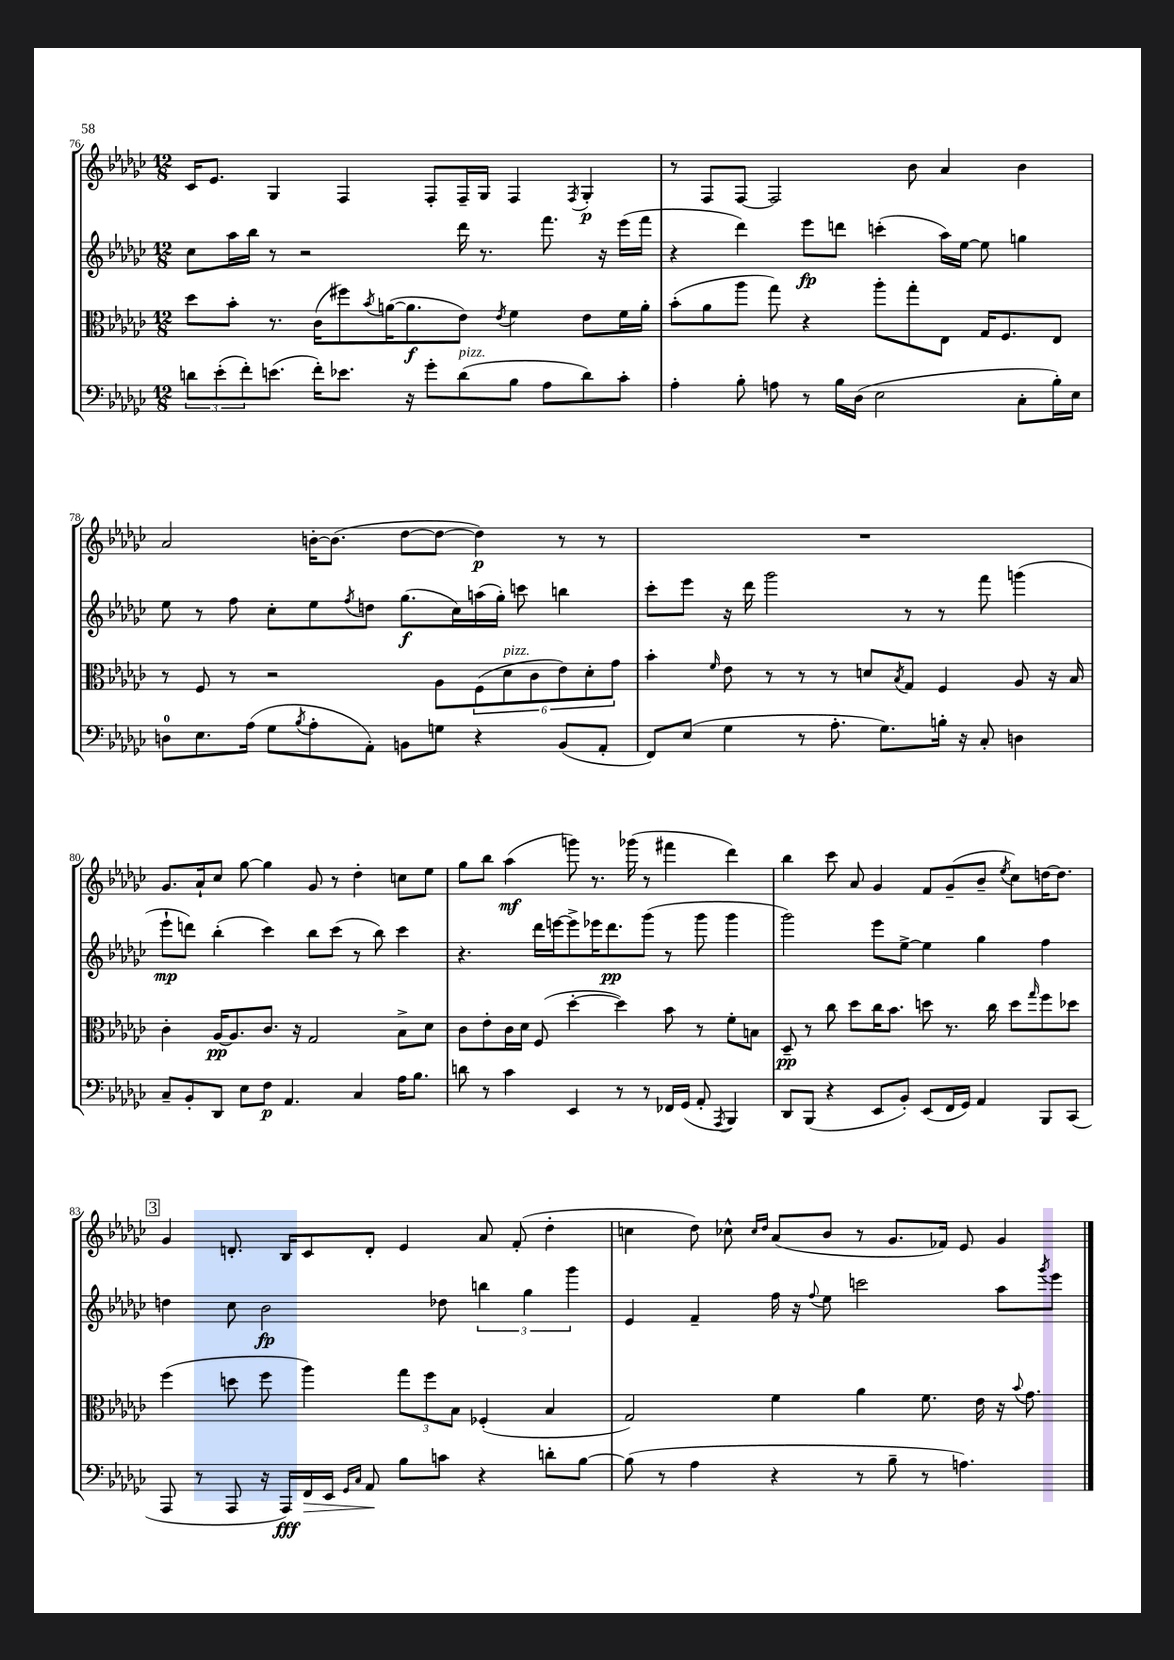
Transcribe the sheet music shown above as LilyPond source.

<<
\new StaffGroup <<
\new Staff = "s0" {
    \clef treble \key ges \major \numericTimeSignature \time 12/8
    ces'16 ees'8. ges4 f4 f8-. f16-- ges16 f4 \acciaccatura { f8 } ges4-.\p |
    r8 f8 f8~ f2 bes'8 aes'4 bes'4 |
    aes'2 b'16~-. b'8.( des''8~ des''8~ des''4\p) r8 r8 |
    R1. |
    ges'8. aes'16-! ces''8 ges''8~ ges''4 ges'8 r8 des''4-. c''8 ees''8 |
    ges''8 bes''8 aes''4\mf( g'''8) r8. ges'''16( r8 fis'''4 des'''4) |
    bes''4 ces'''8 aes'8 ges'4 f'8 ges'8--( bes'8-- \acciaccatura { ees''8 } ces''8) d''16~ d''8. |
    \mark \markup { \box "3" } ges'4 d'8.-. bes16 ces'8 d'8-. ees'4 aes'8 f'8-.( des''4-. |
    c''4 des''8) ces''8-^ \grace { ces''16 des''16 } aes'8( bes'8 r8 ges'8. fes'16) ees'8 ges'4 \bar "|." |
}
\new Staff = "s1" {
    \clef treble \key ges \major \numericTimeSignature \time 12/8
    ces''8 aes''16 bes''16 r8 r2 des'''16 r8. f'''8. r16 ees'''16( f'''16 |
    r4 des'''4) ees'''8\fp d'''8 c'''4-.( aes''16) ees''16~ ees''8 g''4 |
    ees''8 r8 f''8 ces''8-. ees''8 \acciaccatura { f''8 } d''8 ges''8.\f( ces''16) a''16( ges''16-.) c'''8 b''4 |
    ces'''8-. ees'''8 r16 des'''16 ges'''2 r8 r8 f'''8 g'''4( |
    ees'''8-!\mp d'''8) bes''4-.( ces'''4) bes''8 ces'''8( r8 bes''8) ces'''4 |
    r4. des'''16 e'''16~ e'''8-> ees'''16 des'''8.\pp ges'''8( r8 ges'''8 ges'''4 |
    ges'''2) ees'''8 ees''8~-> ees''4 ges''4 f''4 |
    \mark \markup { \box "3" } d''4 ces''8 bes'2\fp des''8 \tuplet 3/2 { b''4 ges''4 ges'''4 } |
    ees'4 f'4-- f''16 r16 \appoggiatura { f''8 } ees''8 c'''2 aes''8 \acciaccatura { ges'''8 } ees'''8 \bar "|." |
}
\new Staff = "s2" {
    \clef alto \key ges \major \numericTimeSignature \time 12/8
    des''8 bes'8-. r8. ces'16( fis''8) \acciaccatura { bes'8 } a'16~( a'8.\f ees'8) \acciaccatura { ees'8 } f'4 ees'8 f'16 a'16-. |
    bes'8-.( aes'8 aes''8 ges''8) r4 aes''8-. ges''8-. ees8 ges16 f8. ees8 |
    r8 f8 r8 r2 aes8 \tuplet 6/4 { f8( des'8^\markup { \italic "pizz." } ces'8 ees'8) des'8-. ges'8 } |
    bes'4-. \grace { f'16 } ees'8 r8 r8 r8 d'8 \acciaccatura { bes8 } ges8 f4 aes8 r16 bes16 |
    ces'4-. aes16~\pp aes8. ces'8. r16 ges2 bes8-> des'8 |
    ces'8 ees'8-. ces'16 des'16 f8( des''4~-. des''4) bes'8 r8 f'8-. b8 |
    des8--\pp r8 ces''8 des''8 ces''16 bes'8. d''8 r8. ces''16 d''8 \grace { ges''16 } f''8 des''8 |
    \mark \markup { \box "3" } f''4( d''8 f''8 aes''4) \tuplet 3/2 { ges''8 f''8 bes8 } fes4-.( bes4 |
    ges2) f'4 aes'4 f'8. ees'16 r16 \appoggiatura { bes'8 } ges'8. \bar "|." |
}
\new Staff = "s3" {
    \clef bass \key ges \major \numericTimeSignature \time 12/8
    \tuplet 3/2 { d'8 ees'8-.( f'8-.) } e'8.( f'16-.) ees'8. r16 ges'8-. d'8^\markup { \italic "pizz." }( bes8 aes8 d'8) ces'8-. |
    aes4-. bes8-. a8 r8 bes16 des16( ees2 ces8-. bes16-.) ees16 |
    d8-0 ees8. aes16( ges8 \acciaccatura { bes8 } aes8-. aes,8-.) b,8 g8 r4 b,8( aes,8-. |
    f,8) ees8( ges4 r8 aes8.-. ges8.) b16-. r16 ces8-. d4 |
    ces8-- bes,8-. des,8 ees8 f8\p aes,4. ces4 aes16 bes8. |
    d'8 r8 ces'4 ees,4 r8 r8 fes,16 ges,16( aes,8-. \acciaccatura { aes,,8 } bes,,4) |
    des,8 bes,,8( r4 ees,8 bes,8-.) ees,8( f,16 ges,16) aes,4 bes,,8 ces,8( |
    \mark \markup { \box "3" } aes,,8 r8 aes,,8 r16 aes,,16\fff) f,16\> ees,16 \grace { ges,16 ces16 } aes,8\! bes8 c'8 r4 d'8-. bes8~ |
    bes8( r8 aes4 r4 r8 bes8-- r8 a4.) \bar "|." |
}
>>
>>
\layout { \context { \Score currentBarNumber = #76 } }
